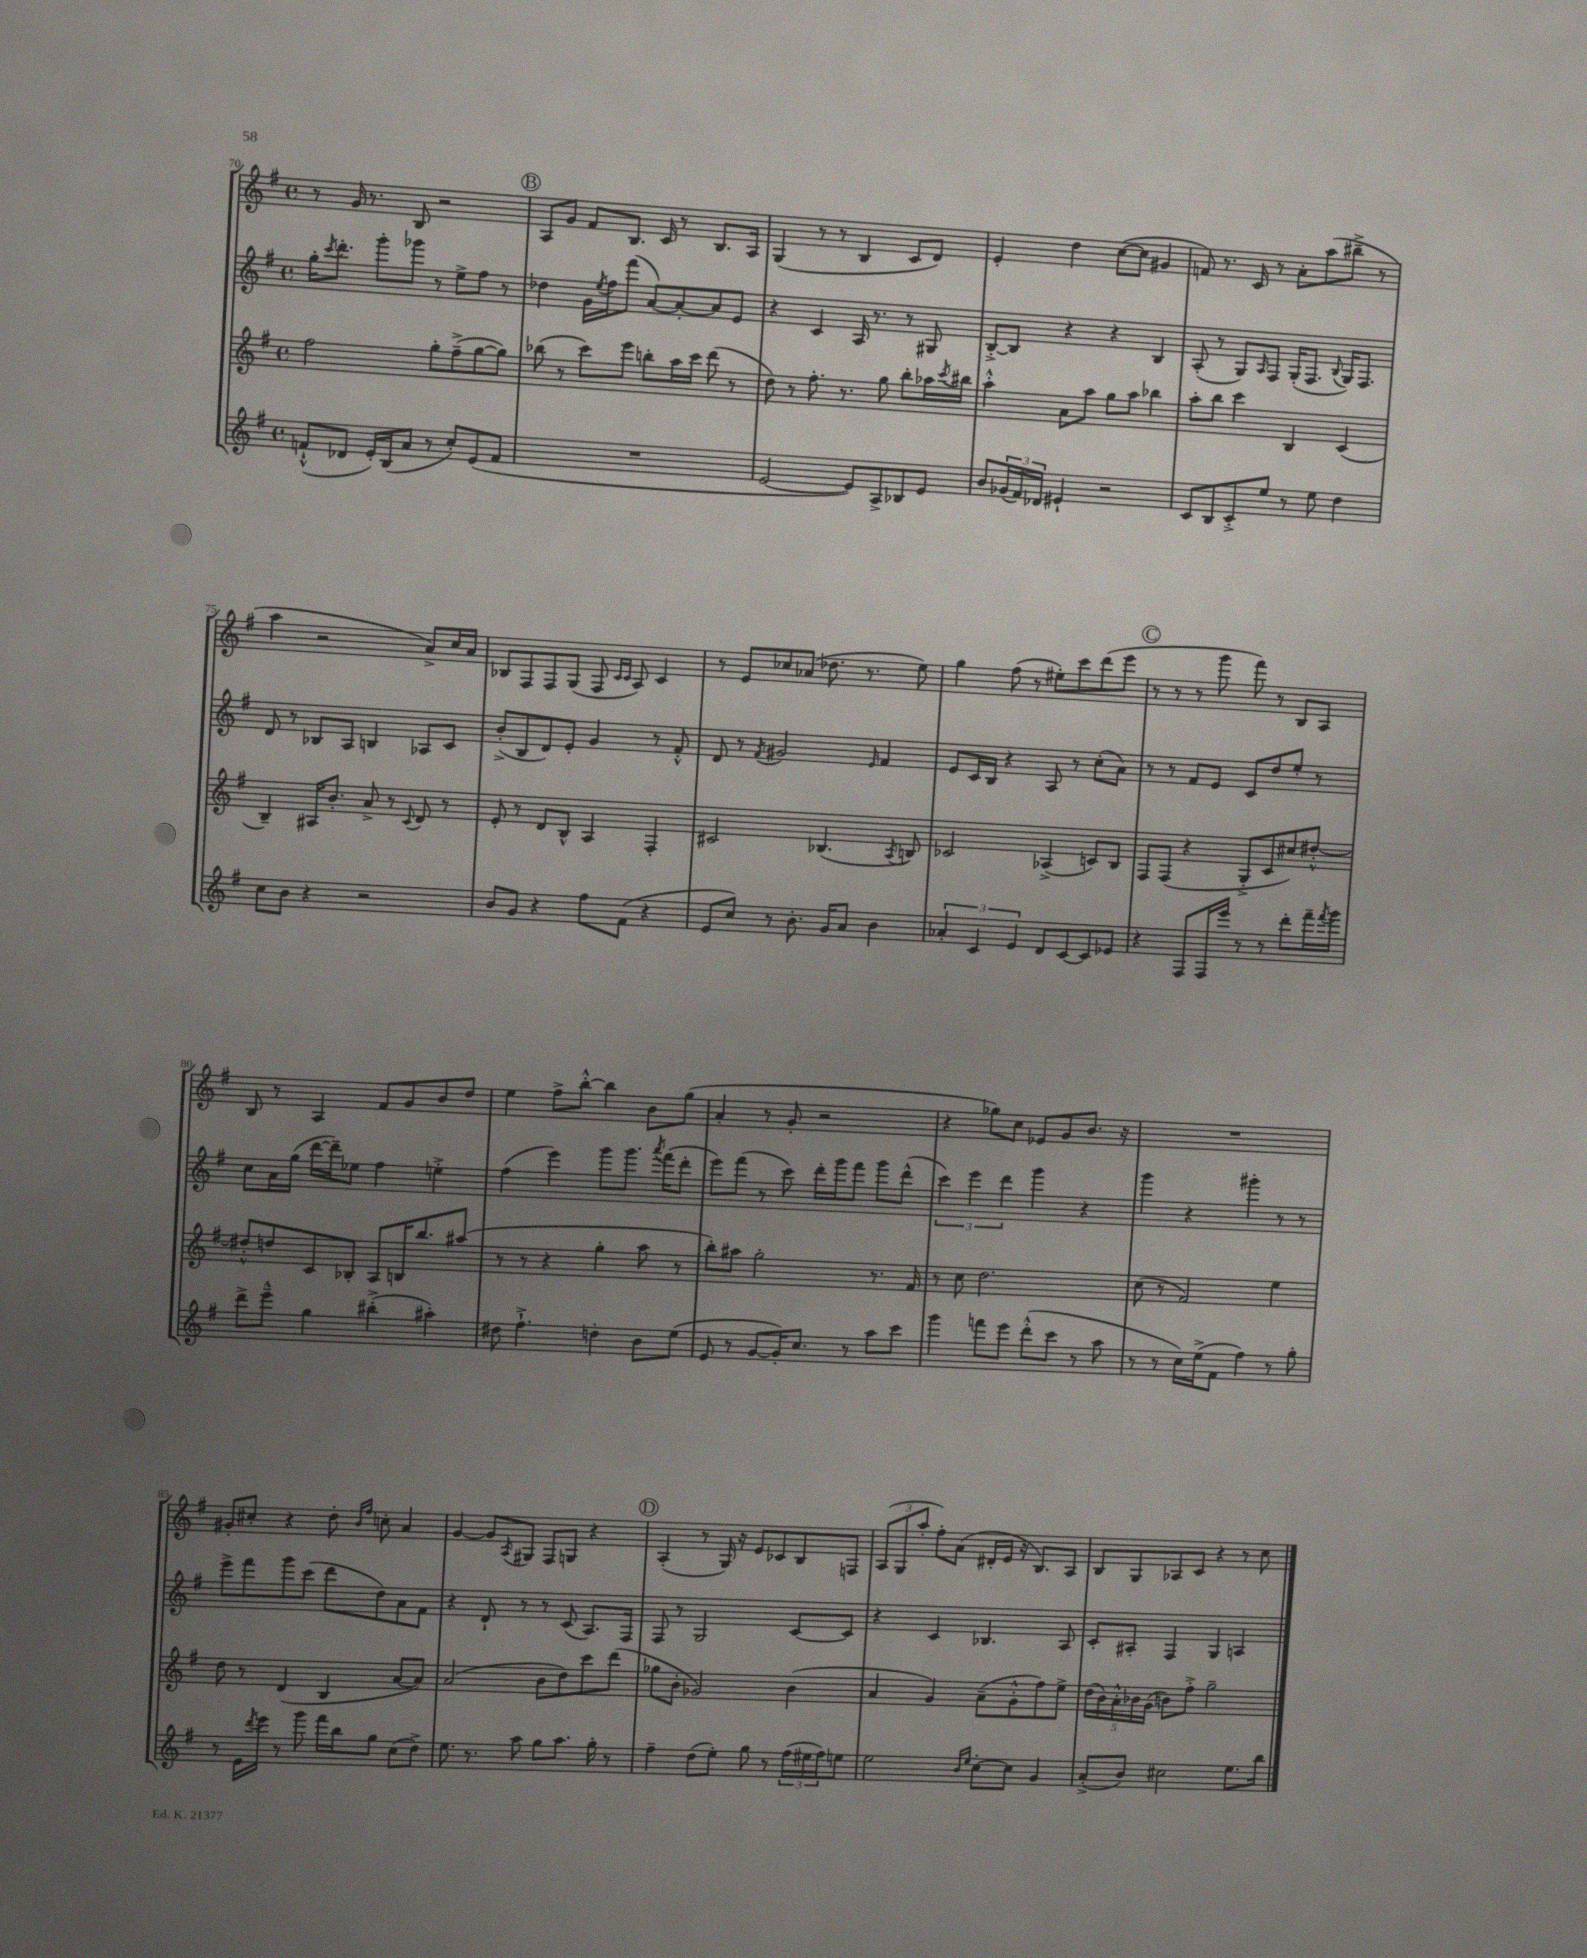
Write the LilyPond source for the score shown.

<<
\new StaffGroup <<
\new Staff = "s0" {
    \clef treble \key g \major \defaultTimeSignature \time 4/4
    r8 g'16 r8. b8 r2 |
    \mark \markup { \circle "B" } a8 g'8 fis'8 b8. c'16 r8 b8. a16 |
    g4( r8 r8 b4 c'8 d'8) |
    e'4-. d''4 c''8~( c''8 gis'4 |
    f'8) r8. c'16 r8 a'8-. a''8( bis''8---> r8 |
    a''4 r2 a'8->) c''16 a'16 |
    bes8 fis8 fis8 g8( fis8 \grace { c'16 c'16 } a8) c'4 |
    r8 e'8 ces''8 aes'8( des''8. r8. e''8) |
    g''4 fis''8( r8 eis''8-.) c'''8 d'''8( e'''8 |
    \mark \markup { \circle "C" } r8 r8 r8 g'''8 fis'''8) r8 b8 a8 |
    b8 r8 a4 fis'8 g'8 b'8 d''8 |
    e''4 fis''8-> b''8~-.-^ b''4 b'8 g''8( |
    a'4-. r8 g'8-. r2 |
    r4 ges''8) c''8 ees'8 g'8 b'8. r16 |
    R1 |
    gis'8-. cis''8-. r4 d''8-. \grace { b'16 fis''16 } c''8-. a'4 |
    g'4~ g'8 \acciaccatura { a8 } gis8 fis8 g8 r4 |
    \mark \markup { \circle "D" } a4-.( r8 g16) r16 e'8 ces'8 b8 f8 |
    \tuplet 3/2 { a8( g8 a''8-. } fis''8-.) a'8( dis'16-. e'16 r16 b8.) a8 |
    b8 g8 aes8 c'8 r4 r8 c''8 \bar "|." |
}
\new Staff = "s1" {
    \clef treble \key g \major \defaultTimeSignature \time 4/4
    g''16-. \acciaccatura { c'''8 } d'''8.-. g'''8-. ges'''8 r8 e''8-> fis''8 r8 |
    \mark \markup { \circle "B" } des''4 g'16 \acciaccatura { e''8 } fis''16 fis'''8( a'8~) a'8~-. a'8 e'8 |
    r4 c'4 a16 r8. r8 gis8 |
    b8~-.-> b8 r4 r4 b4 |
    a8-.( r8 g8) \grace { a16 } fis8 g16-.( fis8. \appoggiatura { b8 } g16) fis8. |
    d'8 r8 bes8 a8 b4 aes8 c'8 |
    b'8-.->( b8 d'8) e'8-. g'4 r8 fis'8-.-^ |
    d'8 r8 \acciaccatura { fis'8 } gis'2 \grace { e'16 } fis'4 |
    e'8 c'16 b16 r4 a8 r8 c''8-.( a'8) |
    \mark \markup { \circle "C" } r8 r8 fis'8 e'8 c'8 d''8 e''8-. r8 |
    c''8 a'16 g''16( d'''16~ d'''16--) ees''8 fis''4 e''4-.-> |
    fis''4( e'''4) g'''8 g'''8. \acciaccatura { a'''8 } fis'''16( d'''8-. |
    e'''8) fis'''8( r8 c'''8) d'''16-. g'''16 fis'''8 g'''8 d'''8-^( |
    \tuplet 3/2 { c'''4) e'''4 d'''4 } g'''4 r4 |
    g'''4 r4 gis'''4-. r8 r8 |
    e'''8-> fis'''8 g'''8 c'''8( d'''8 d''8) a'8 fis'8 |
    r4 d'8-! r8 r8 c'8( a8.) fis16 |
    \mark \markup { \circle "D" } fis8 r8 g2 c'8~ c'8 |
    r4 c'4 bes4. a8 |
    c'8-. ais8-. fis4 g4 a4 \bar "|." |
}
\new Staff = "s2" {
    \clef treble \key g \major \defaultTimeSignature \time 4/4
    fis''2 g''8-. fis''8--->( g''8~ g''8) |
    \mark \markup { \circle "B" } bes''8( r8 c'''8) e'''8 b''8-. a''16 c'''16 d'''8( r8 |
    d''8) r8 fis''8.-. r8. g''8 b''8-. aes''16 \acciaccatura { c'''8 } bis''16 |
    a''4-.-^ a'8 a''8 g''8 a''8 bes''4 |
    a''8-. b''8 c'''4 b4 c'4( |
    b4--) ais16 b'8.-. a'8-> r8 \appoggiatura { c'8 } d'8 r8 |
    e'8-. r8 d'8 b8-^ a4 fis4-. |
    cis'2 bes4.( \acciaccatura { a8 } b8) |
    ces'2 aes4->( c'8) b8 |
    \mark \markup { \circle "C" } fis8 fis8( r4 g8-.-> c'8 cis''8) dis''8~-.-^ |
    dis''8-.-^ d''8 c'8 bes8-. a8 b16 b''8. ais''8( |
    r8 r8 r4 g''4-. a''8 r8 |
    b''8-.) ais''8 g''2-. r8. fis'16 |
    r8 c''8 d''2. |
    c''8( r8 fis'2) e''4 |
    d''8 r8 d'4( b4 a'8~ a'8) |
    a'2( b'8 d''8) c'''8 d'''8( |
    \mark \markup { \circle "D" } ges''8 b'8-. ges'2) b'4( |
    a'4 g'4) a'8--( g'8-.-^ fis''8) e''8-> |
    \tuplet 5/4 { d''16( b'16) a'16-.-^ bes'16 g'16( } b'8) fis''8-.-> g''2-- \bar "|." |
}
\new Staff = "s3" {
    \clef treble \key g \major \defaultTimeSignature \time 4/4
    f'8-!-^( des'8 e'16-.) b16( a'8 r8 c''8-.) e'8( f'8 |
    \mark \markup { \circle "B" } R1 |
    e'2~ e'8) a8-> bes8 e'8 |
    b'8 \tuplet 3/2 { ges'16( fis'16) des'16 } eis'4-! r2 |
    c'8 b8 c'8-.-> e''8 r8 e''8 d''4 |
    c''8 b'8 r4 r2 |
    b'8 g'8 r4 fis''8 fis'8( r4 |
    e'8 c''8) r8 b'8.-. g'16 a'8 b'4 |
    \tuplet 3/2 { aes'4-. c'4 e'4 } d'8 c'8~ c'8 ees'8 |
    \mark \markup { \circle "C" } r4 fis8 fis16 e'''16 r8 r8 d'''8-. fis'''16-- \acciaccatura { fis'''8 } g'''16 |
    d'''8-> e'''8---^ g''4 bis''4-.->( ais''4-.) |
    dis''8 fis''4.-!-> d''4-. b'8 e''8( |
    e'8 r8 g'8~ g'16-.) c''8. r8 a''8 c'''8 |
    g'''4 f'''8 e'''8 d'''8-.-^( c'''8 r8 a''8 |
    r8 r8 c''16) e''16->( fis'8 fis''4) r8 g''8-. |
    r8 e'16 \acciaccatura { d'''8 } e'''16 r8 g'''8 fis'''16 b''16 g''8 c''8( d''8->) |
    e''8. r8. a''8 g''8 a''8. g''16-. r8 |
    \mark \markup { \circle "D" } fis''4-- d''8( e''8-.) g''8 r8 \tuplet 3/2 { fis''16( eis''16 fis''16) } e''8 |
    e''2 \grace { b'16 e''16 } c''8~-. c''8 g'4 |
    a'8-.->( b'8) cis''2 e''8. b''16 \bar "|." |
}
>>
>>
\layout { \context { \Score currentBarNumber = #70 } }
